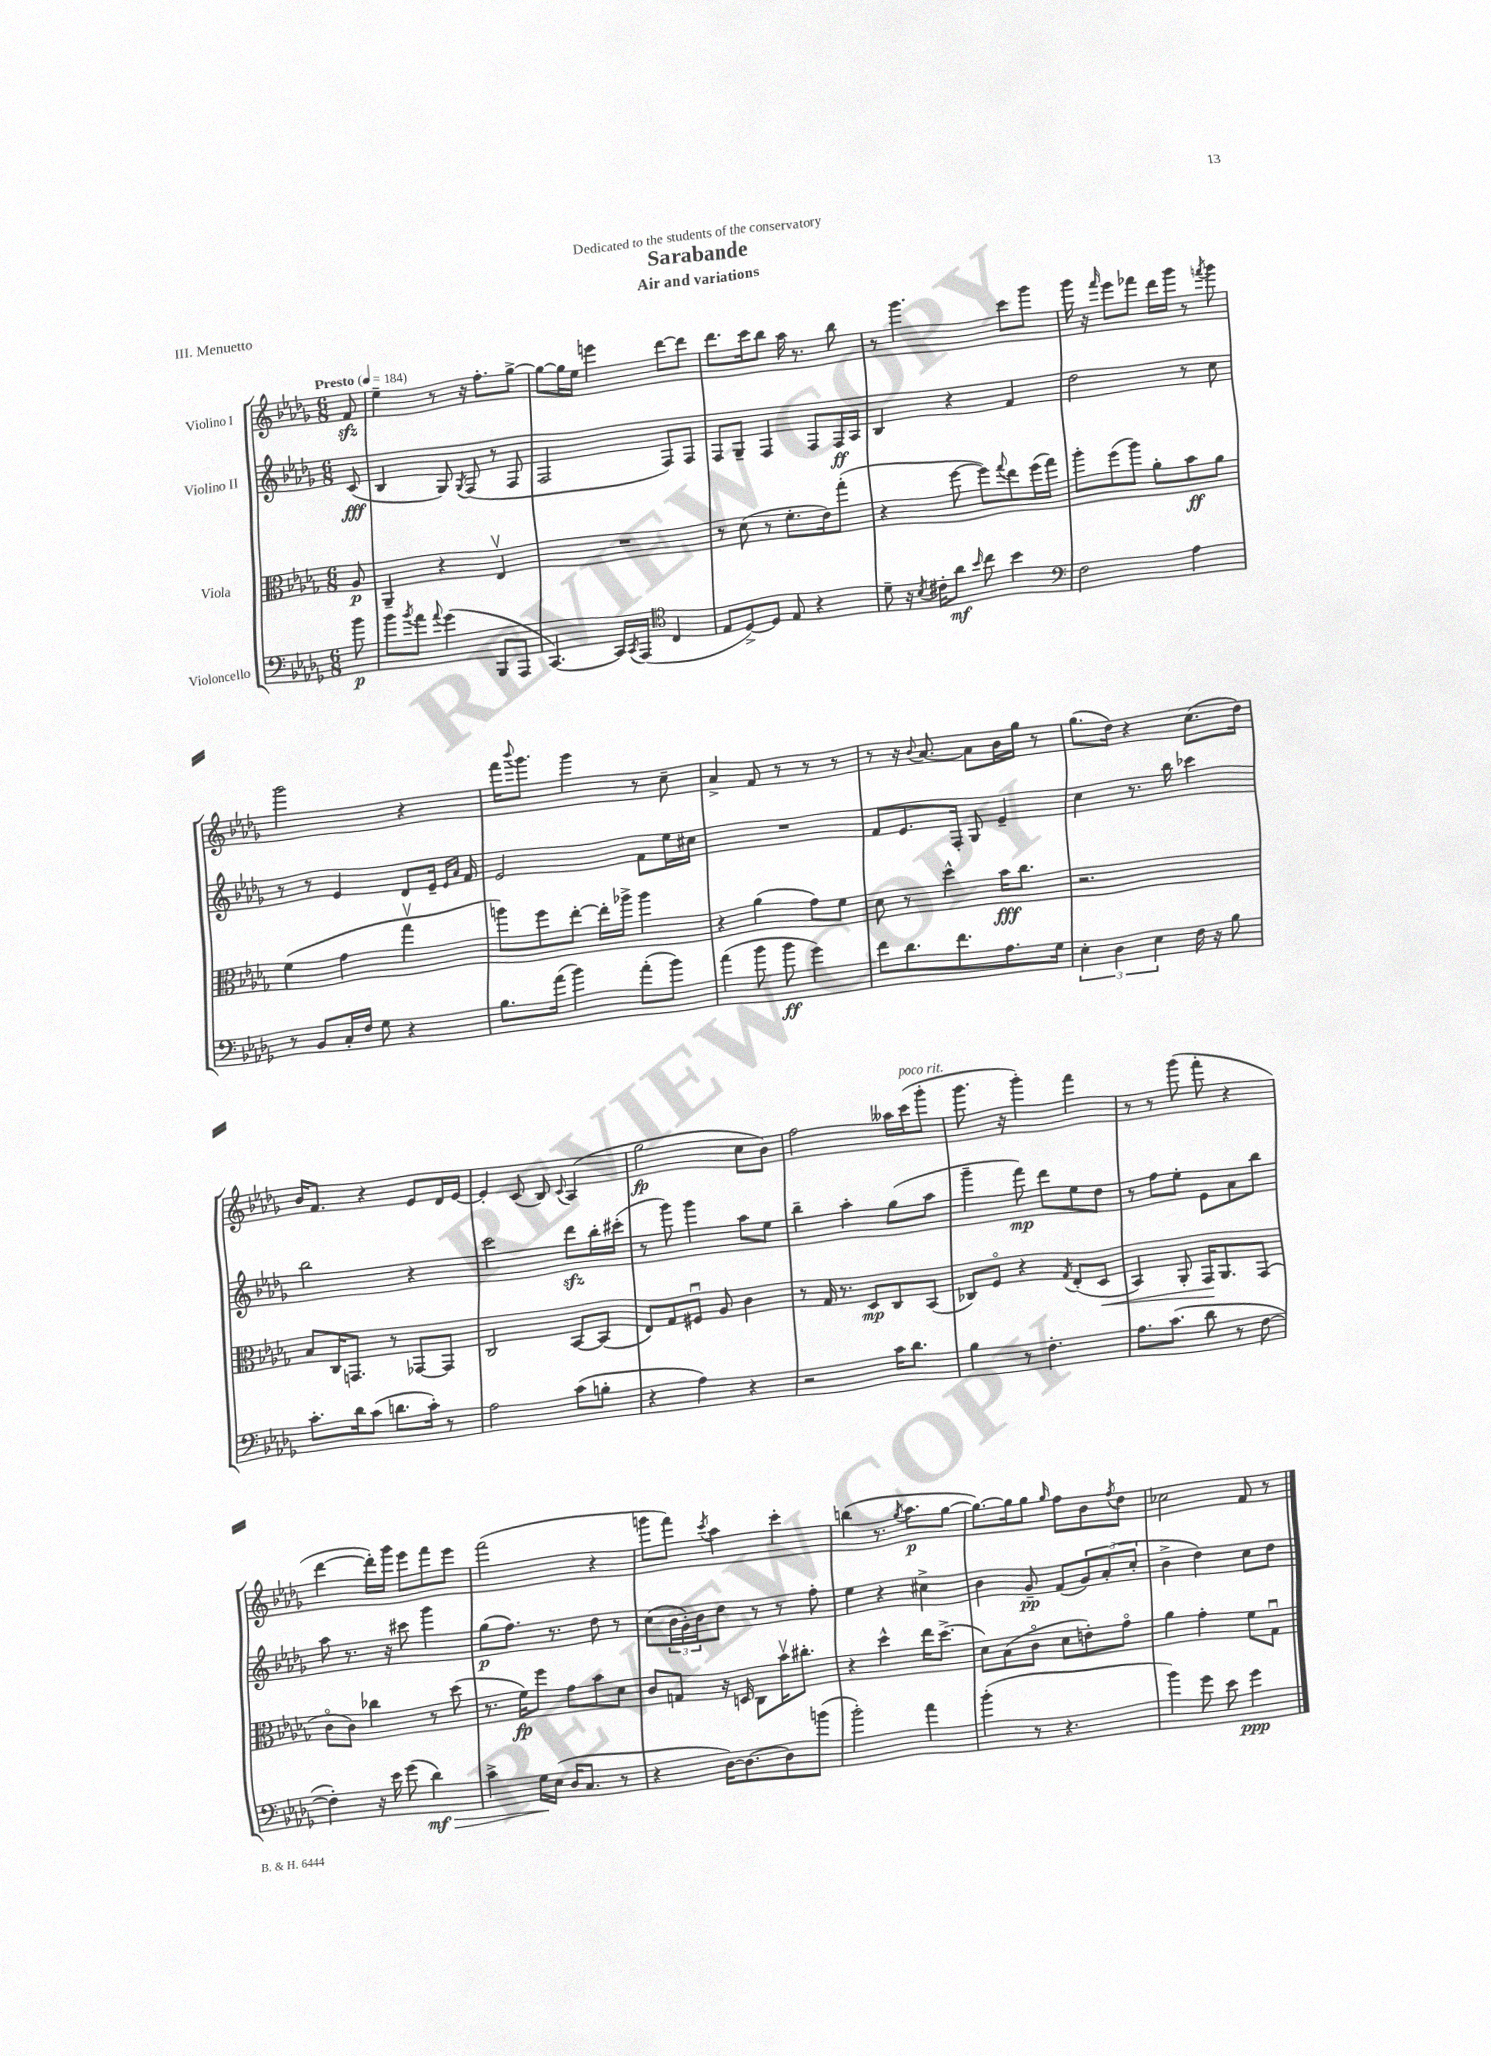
\header { title = "Sarabande" subtitle = "Air and variations" dedication = "Dedicated to the students of the conservatory" piece = "III. Menuetto" }
<<
\new StaffGroup <<
\new Staff = "s0" \with { instrumentName = "Violino I" } {
    \clef treble \key des \major \numericTimeSignature \time 6/8 \partial 8 \tempo "Presto" 4 = 184
    f'8\sfz |
    ees''4-- r8 r16 f''8.-. ges''8~-> |
    ges''8~ ges''16 ees''16 e'''4 des'''8~ des'''8 |
    des'''8. c'''16 bes''8 aes''16 r8. bes''8 |
    r8 ges'''4. c'''8 ges'''8 |
    ges'''16 r16 \grace { f'''16 } ees'''8 fes'''8 des'''16 ges'''16 r8 \acciaccatura { f'''8 } ges'''8 |
    ges'''2 r4 |
    f'''16 \appoggiatura { bes'''8 } ges'''8. ges'''4 r8 c''8-- |
    aes'4-> f'8 r8 r8 r8 |
    r8 r16 \appoggiatura { bes'8 } aes'8.~ aes'8 bes'16 ges''16 r8 |
    ges''8.( des''16) r4 c''8.( des''16) |
    bes'16 f'8. r4 ees'8 des'16 ees'16~ |
    ees'4-. c'8( bes8) \appoggiatura { c'8 } aes4( |
    ges''2\fp c''8 bes'8) |
    f''2 aeses''16 c'''16^\markup { \italic "poco rit." }( ges'''8-. |
    ges'''8. r16 ges'''4-.) f'''4 |
    r8 r8 ges'''8( f'''8-. r4 |
    des'''4~ des'''16-.) ges'''16 ees'''8 f'''8 ees'''8 |
    f'''2( r4 |
    g'''8 f'''8) \acciaccatura { c'''8 } aes''4 c'''4-. |
    b''4( r8. \acciaccatura { ges''8 } aes''8.\p ges''8~ |
    ges''8.~) ges''16 ges''8 \grace { ges''16 } f''8 bes'8 \acciaccatura { f''8 } des''8 |
    ces''2 f'8 r8 \bar "|." |
}
\new Staff = "s1" \with { instrumentName = "Violino II" } {
    \clef treble \key des \major \numericTimeSignature \time 6/8 \partial 8
    c'8\fff( |
    bes4 ges8) \acciaccatura { ges8 } f8( r8 f8 |
    f2 f8) f8 |
    f8 ges8-- f4 f8 f16\ff aes16 |
    bes4 r4 f'4 |
    des''2 r8 c''8 |
    r8 r8 ees'4 des'8 ees'16-- \grace { ees'16 aes'16 } f'16 |
    ees'2 f'8 ees''16 cis''16 |
    R2. |
    f'8 ees'8. f16-. ges8 ees'4-- |
    c''4 r8. bes''16 ces'''4 |
    bes''2 r4 |
    c'''2 des'''8\sfz bes''16-. cis'''16-.( |
    r8 ges'''8) ges'''4 aes''8 ees''8 |
    bes''4-- aes''4-. ges''8( aes''8 |
    ges'''4-- f'''8\mp) des'''8 ees''8 des''8 |
    r8 f''8 ees''8-. ees'8 aes'8 bes''8 |
    aes''8 r8. r16 cis'''8 ges'''4 |
    ges''8\p( f''8.) r8. des''8 r8 |
    c''8( \tuplet 3/2 { bes'16 ges'16-.) bes'16 } des''8 r8 r8 f''8-. |
    ees''4 r4 cis''4-> |
    bes'4 ges'8--\pp f'8( \tuplet 3/2 { ges'8) aes'8-.( c''8-. } |
    bes'4-> des''4) c''8 des''8 \bar "|." |
}
\new Staff = "s2" \with { instrumentName = "Viola" } {
    \clef alto \key des \major \numericTimeSignature \time 6/8 \partial 8
    aes8\p |
    aes,4-- r4 ees4\upbow |
    R2. |
    r8 des'8( r8 f'8.-. ees'16) ges''8-.( |
    r4 f''8~ f''8) \appoggiatura { ges''8 } ees''8 f''16( ges''16) |
    aes''8-. f''8( aes''8) aes'8-. bes'8\ff aes'8 |
    f'4( ges'4 ges''4\upbow |
    a''8) f''8 ees''8~-. ees''16-. aes''16-> aes''4 |
    r4 aes'4( ges'8) f'8 |
    des'8 r8 des''4-^ bes'16\fff c''8. |
    r2. |
    bes8 c16 g,8. r8 ges,8~ ges,8 |
    c2 bes,8~ bes,8( |
    ees8) ges8 fis8\downbow aes8 c'4 |
    r8 ges16 r8. des8\mp c8 bes,8( |
    ces8) f8\flageolet r4 \acciaccatura { ges8 } ees8-.( des8\< |
    bes,4) aes,8-. ges,16\! aes,8. ges,8( |
    c'8\flageolet c'8) ces''4 r8 des''8( |
    r8. f'16\fp) f''8 ges'8 bes'8 des'8 |
    c'8 g8 r16 d16 c8 bes'16\upbow cis''8.-. |
    r4 des''4-^ ees''16 des''8.->( |
    des'8) bes8( c'8\flageolet des'8 e'8-.) ges'8\flageolet |
    aes'4 ges'4-. f'8 ges8\downbow \bar "|." |
}
\new Staff = "s3" \with { instrumentName = "Violoncello" } {
    \clef bass \key des \major \numericTimeSignature \time 6/8 \partial 8
    bes'8\p |
    bes'8 \acciaccatura { bes'8 } aes'8 \appoggiatura { aes'8 } ges'4( bes,,8 aes,,8 |
    c,4.~) c,16 \acciaccatura { c,8 } aes,,16( \clef tenor c4 |
    ees8 des8~->) des8 ees8 r4 |
    des'8-- r16 \acciaccatura { bes8 } cis'16-. aes'8\mf \grace { bes'16 } c''8 bes'4 |
    \clef bass f2 aes4 |
    r8 bes,8 c16-. f16 ges8 r4 |
    bes8. aes'16( bes'4) aes'8-.( bes'8) |
    aes'4( bes'8 bes'8\ff ges'4) |
    f'8 des'8. f'8. aes8. ges16 |
    \tuplet 3/2 { ees4-. des4 ees4 } f16 r16 bes8 |
    c'8.-. des'16 c'8( d'8. c'16-.) r8 |
    aes2 c'8( b8-. |
    r4 aes4) r4 |
    r2 c'16 des'8. |
    bes4 r8 f4.-. |
    aes8. c'8.( des'8 r8 f8~ |
    f4-.) r16 ees'16 ges'8( des'4\mf\>) |
    c'4-> ges16\! ees16( des16 c8. r8 |
    r4 des16~) des8.~ des8 b'8( |
    bes'2-.) aes'4 |
    bes'4-.( r8 r4. |
    bes'4) ges'8 ees'8 ges'4\ppp \bar "|." |
}
>>
>>
\layout { \context { \Score \remove "Bar_number_engraver" } }
